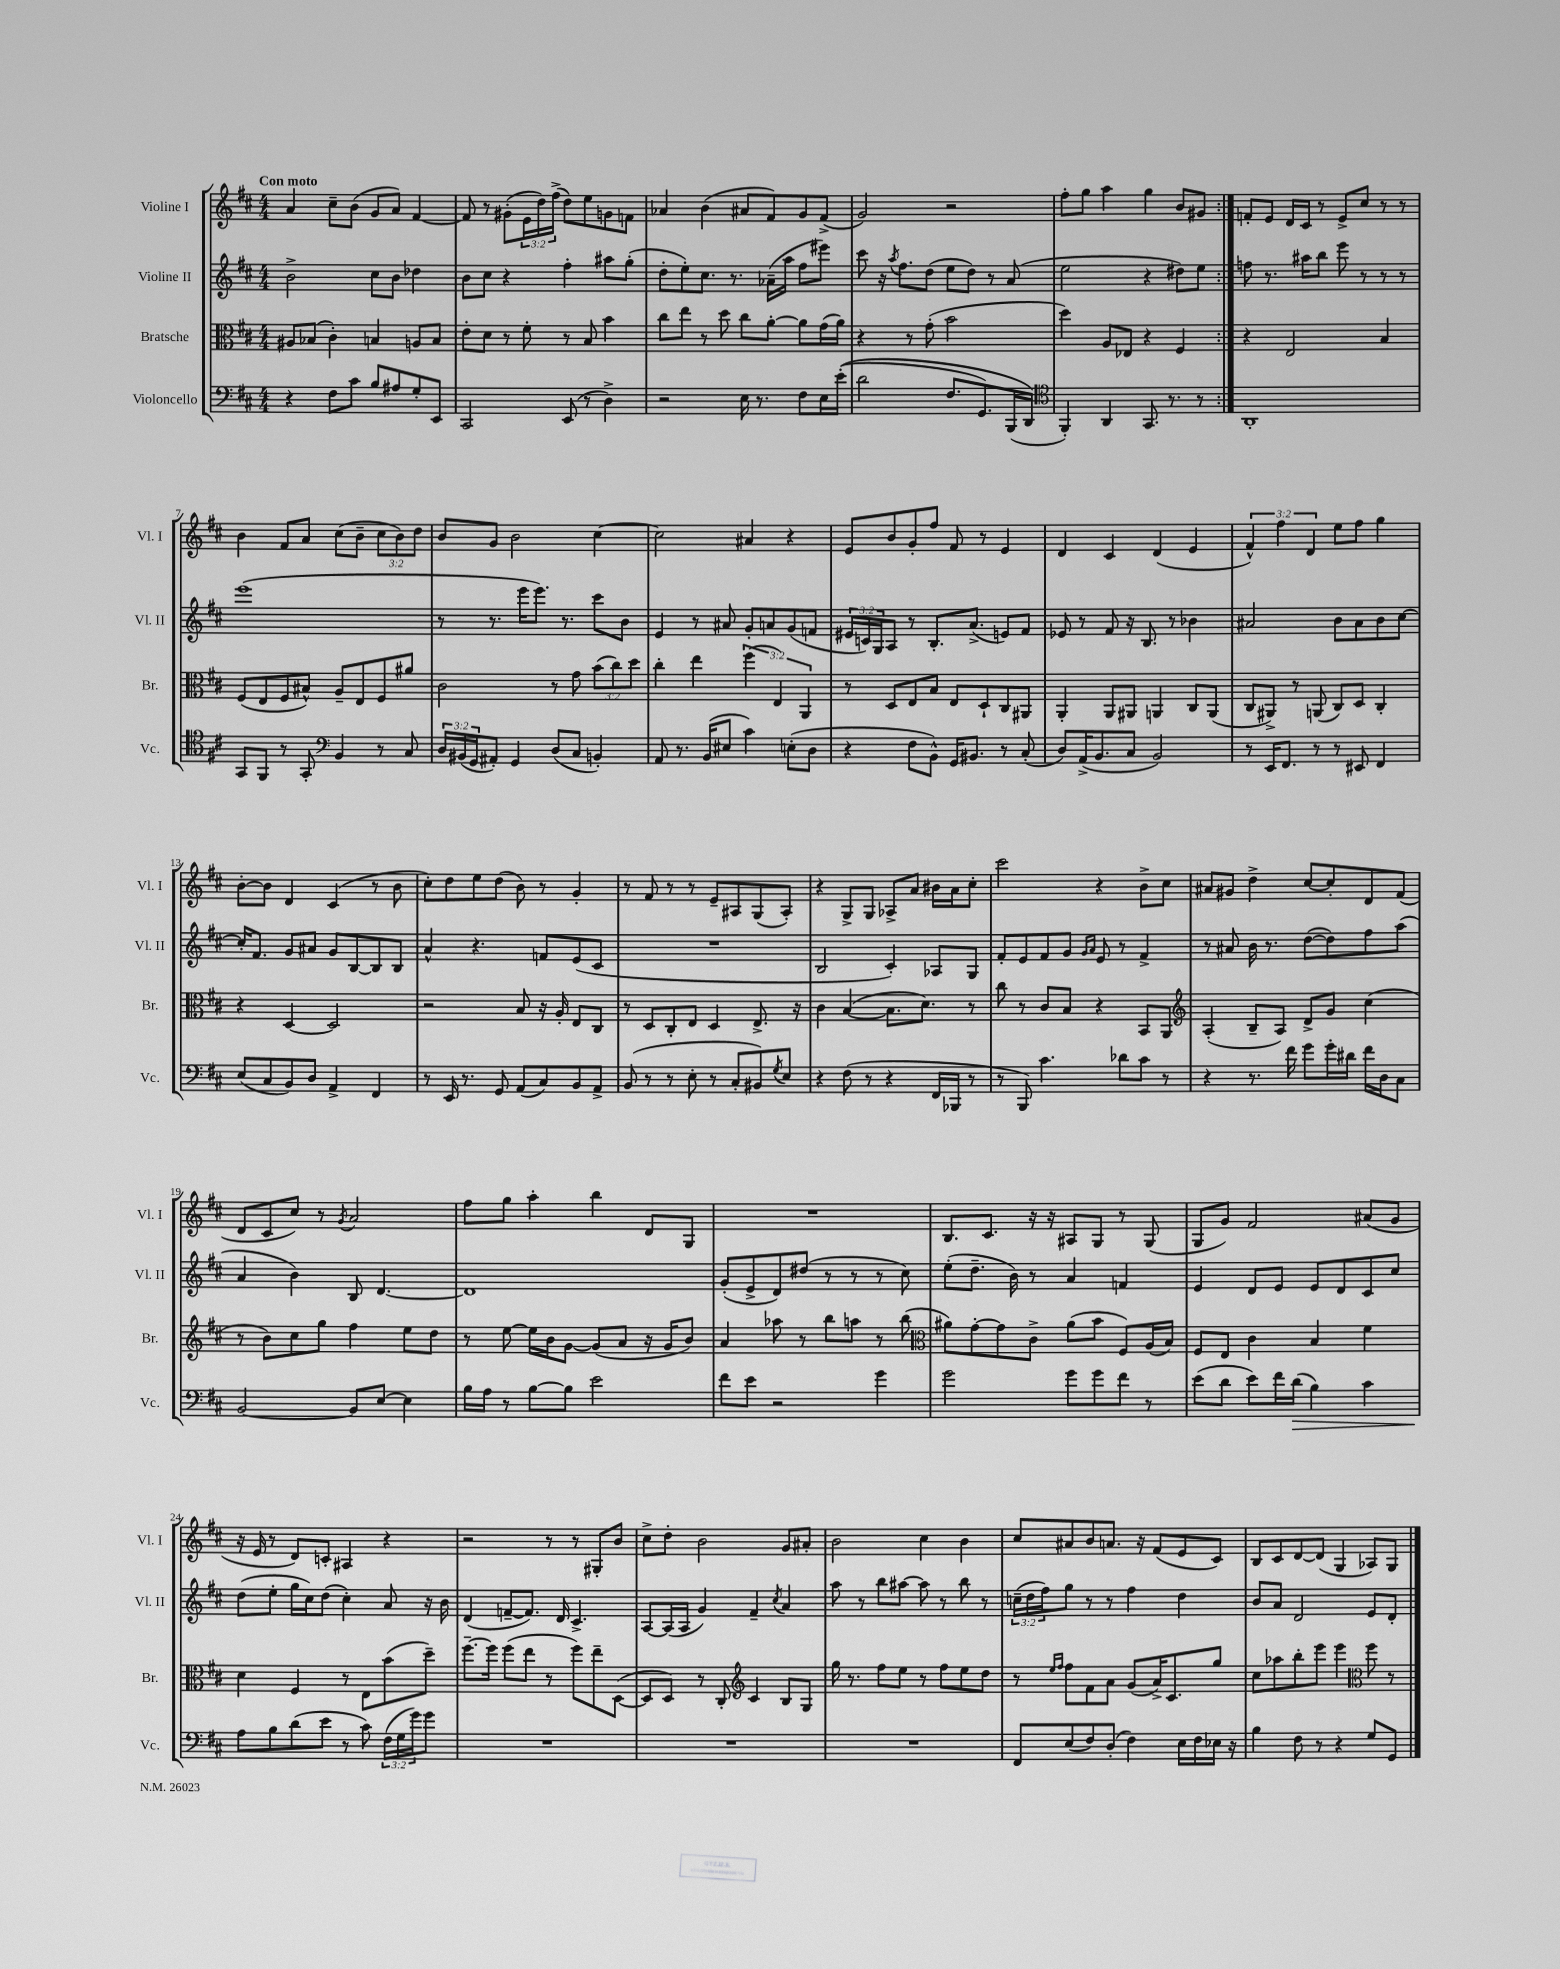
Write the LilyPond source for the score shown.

<<
\new StaffGroup <<
\new Staff = "s0" \with { instrumentName = "Violine I" shortInstrumentName = "Vl. I" } {
    \clef treble \key d \major \numericTimeSignature \time 4/4 \override Staff.TupletNumber.text = #tuplet-number::calc-fraction-text \tempo "Con moto"
    \repeat volta 2 { a'4 cis''8-- b'8( g'8 a'8) fis'4~ |
    fis'8 r8 gis'8-.( \tuplet 3/2 { e'16 d''16) fis''16->( } d''8) e''8 g'8 f'8 |
    aes'4 b'4( ais'8 fis'8) g'8 fis'8->( |
    g'2) r2 |
    fis''8-. g''8 a''4 g''4 b'8 gis'8 | }
    f'8-. e'8 d'16 cis'16 r8 e'8-> cis''8 r8 r8 |
    b'4 fis'8 a'8 cis''8( b'8-- \tuplet 3/2 { cis''8 b'8) d''8 } |
    b'8 g'8 b'2 cis''4~ |
    cis''2 ais'4 r4 |
    e'8 b'8 g'8-. fis''8 fis'8 r8 e'4 |
    d'4 cis'4 d'4( e'4 |
    \tuplet 3/2 { fis'4-^) fis''4 d'4 } e''8 fis''8 g''4 |
    b'8~-. b'8 d'4 cis'4( r8 b'8 |
    cis''8-.) d''8 e''8 d''8( b'8) r8 g'4-. |
    r8 fis'8 r8 r8 e'8-- ais8 g8( ais8-.) |
    r4 g8-> g8 aes8-> a'8 bis'16 a'16 cis''8-. |
    cis'''2 r4 b'8-> cis''8 |
    ais'8 gis'8 d''4-> cis''8~ cis''8-. d'8 fis'8( |
    d'8 cis'8 cis''8) r8 \acciaccatura { g'8 } a'2 |
    fis''8 g''8 a''4-. b''4 d'8 g8 |
    R1 |
    b8. cis'8. r16 r16 ais8 g8 r8 g8( |
    g8 g'8) fis'2 ais'8( g'8 |
    r16 e'16 r8 d'8) c'8-. ais4 r4 |
    r2 r8 r8 gis8-. b'8 |
    cis''8-> d''8-. b'2 g'8 ais'8-. |
    b'2 cis''4 b'4 |
    cis''8 ais'8 b'8 a'8. r16 fis'8( e'8 cis'8) |
    b8 cis'8 d'8~ d'8( g4 aes8) g8 \bar "|." |
}
\new Staff = "s1" \with { instrumentName = "Violine II" shortInstrumentName = "Vl. II" } {
    \clef treble \key d \major \numericTimeSignature \time 4/4 \override Staff.TupletNumber.text = #tuplet-number::calc-fraction-text
    \repeat volta 2 { b'2-> cis''8 b'8 des''4 |
    b'8 cis''8 r4 fis''4-. ais''8 g''8-.( |
    d''8-. e''8-.) cis''8. r8. aes'16--( a''16 fis''8 eis'''8) |
    cis'''8 r16 \acciaccatura { a''8 } fis''8. d''8( e''8 d''8) r8 a'8( |
    e''2 r4 dis''8) e''8 | }
    f''8 r8. ais''16 b''8 e'''8 r8 r8 r8 |
    e'''1( |
    r8 r8. e'''16 e'''8.) r8. cis'''8 b'8 |
    e'4 r8 ais'8 g'8-. a'8 g'8( f'8 |
    \tuplet 3/2 { eis'16 c'16) g16 } a8 r8 b8.-. a'8.->( e'8) fis'8 |
    ees'8 r8 fis'8 r16 b8. r8 bes'4 |
    ais'2 b'8 ais'8 b'8 cis''8~ |
    cis''16-. fis'8. g'8 ais'8 g'8 b8~ b8 b8 |
    a'4-^ r4. f'8 e'8( cis'8 |
    R1 |
    b2 cis'4-.) aes8 g8 |
    fis'8-. e'8 fis'8 g'8 \grace { g'16 a'16 } e'8 r8 fis'4-> |
    r8 ais'8 b'16 r8. d''8~( d''8) fis''8 a''8( |
    a'4 b'4) b8 d'4.~ |
    d'1 |
    g'8-.( e'8-> d'8) dis''8( r8 r8 r8 cis''8) |
    e''8-.( d''8.-- b'16) r8 a'4 f'4 |
    e'4 d'8 e'8 e'8 d'8 cis'8 cis''8 |
    d''8( e''8-. g''16 cis''16) d''8( cis''4-.) a'8 r16 b'16 |
    d'4( f'8~-- f'8.) d'16 cis'4.-> |
    a8~ a16( a16 g'4) fis'4-- \acciaccatura { cis''8 } a'4 |
    a''8 r8 b''8 ais''8~ ais''8 r8 b''8 r8 |
    \tuplet 3/2 { c''16--( d''16 fis''16) } g''8 r8 r8 fis''4 d''4 |
    b'8 a'8 d'2 e'8 d'8-. \bar "|." |
}
\new Staff = "s2" \with { instrumentName = "Bratsche" shortInstrumentName = "Br." } {
    \clef alto \key d \major \numericTimeSignature \time 4/4 \override Staff.TupletNumber.text = #tuplet-number::calc-fraction-text
    \repeat volta 2 { ais8 bes8( cis'4-.) b4 a8 b8 |
    e'8-. d'8 r8 fis'8-. r8 b8 b'4 |
    cis''8 e''8 r8 d''8 cis''8 a'8~-. a'8 g'16( a'16) |
    r4 r8 g'8-.( b'2 |
    d''4) a8 ees8 r4 fis4 | }
    r4 e2 b4 |
    fis8( e8 fis8 bis8-^) a8-- e8 fis8 ais'8 |
    cis'2 r8 g'8 \tuplet 3/2 { b'8( cis''8) d''8 } |
    cis''4-. e''4 \tuplet 3/2 { fis''4( e4) a,4 } |
    r8 d8 e8 b8 e8 d8-! cis8 ais,8 |
    a,4-. a,8 ais,8 a,4 cis8 a,8( |
    cis8 ais,8->) r8 a,8( cis8) d8 cis4-. |
    r4 d4~ d2 |
    r2 b8 r16 a16-. e8 cis8 |
    r8 d8 cis8-. e8 d4 e8.-> r16 |
    cis'4 b4~( b8. d'8.) r8 |
    cis''8 r8 cis'8 b8 r4 b,8 a,8 |
    \clef treble a4-.( b8-- a8) d'8-> g'8 cis''4( |
    r8 b'8) cis''8 g''8 fis''4 e''8 d''8 |
    r8 e''8~ e''16 b'16 g'8~ g'8( a'8 r16 g'16 b'8) |
    a'4 aes''8 r8 b''8 a''8 r8 b''8( |
    \clef alto ais'8) g'8~-. g'8 cis'8-> ais'8( b'8 fis8) a16( b16) |
    fis8 e8 cis'4 b4 fis'4 |
    d'4 fis4 r8 e8 b'8( d''8--) |
    fis''8.~-- fis''16 fis''8( e''8 r8 fis''8) e''8-- d8~( |
    d8 d8) r8 cis8-. \clef treble cis'4 b8 g8 |
    g''16 r8. fis''8 e''8 r8 fis''8 e''8 d''8 |
    r8 \grace { e''16 fis''16 } fis''8 fis'8 a'8 g'8( a'16->) cis'8. g''8 |
    cis''8 aes''8 b''8-. e'''8 e'''4 \clef alto fis''8 r8 \bar "|." |
}
\new Staff = "s3" \with { instrumentName = "Violoncello" shortInstrumentName = "Vc." } {
    \clef bass \key d \major \numericTimeSignature \time 4/4 \override Staff.TupletNumber.text = #tuplet-number::calc-fraction-text
    \repeat volta 2 { r4 fis8 cis'8 b8 ais8 g8-. e,8 |
    cis,2 e,8( r8 d4->) |
    r2 e16 r8. fis8 e16 e'16-.(\( |
    d'2 fis8. g,8.) b,,16( d,16\) |
    \clef tenor fis,4-.) a,4 g,8. r8. r8 | }
    a,1-. |
    g,8 fis,8 r8 g,8-. \clef bass b,4 r8 cis8 |
    \tuplet 3/2 { d16 bis,16( g,16 } ais,8-.) g,4 d8( cis8 b,4-.) |
    a,8 r8. b,16( eis8 cis'4) e8-.( d8 |
    r4 fis8 b,8-^) g,16 bis,8. r8 cis8-.( |
    d8) a,16->( b,8. cis8 b,2) |
    r8 e,16 fis,8. r8 r8 eis,8 fis,4 |
    e8( cis8 b,8) d8 a,4-> fis,4 |
    r8 e,16 r8. g,8 a,8( cis8) b,8 a,8-> |
    b,8( r8 r8 e8-. r8 cis8-. bis,8) \acciaccatura { g8 } e8 |
    r4 fis8( r8 r4 fis,16 bes,,16 r8 |
    r8 b,,8) cis'4. des'8 cis'8 r8 |
    r4 r8. fis'16 g'8 g'16-. dis'16 fis'16 d16 cis8 |
    b,2~ b,8 e8~ e4 |
    b16 a16 r8 b8~ b8 e'2 |
    fis'8 e'8 r2 g'4 |
    g'2 g'8 g'8 fis'8 r8 |
    e'8( d'8 e'8) fis'16 d'16\>( b4) cis'4 |
    a8\! b8 d'8( e'8 r8 cis'8) \tuplet 3/2 { fis16( g16 g'16) } g'8 |
    R1 |
    R1 |
    R1 |
    fis,8 e8( fis8) d8-.( fis4) e16 fis16 ees16 r16 |
    b4 fis8 r8 r4 g8 g,8 \bar "|." |
}
>>
>>
